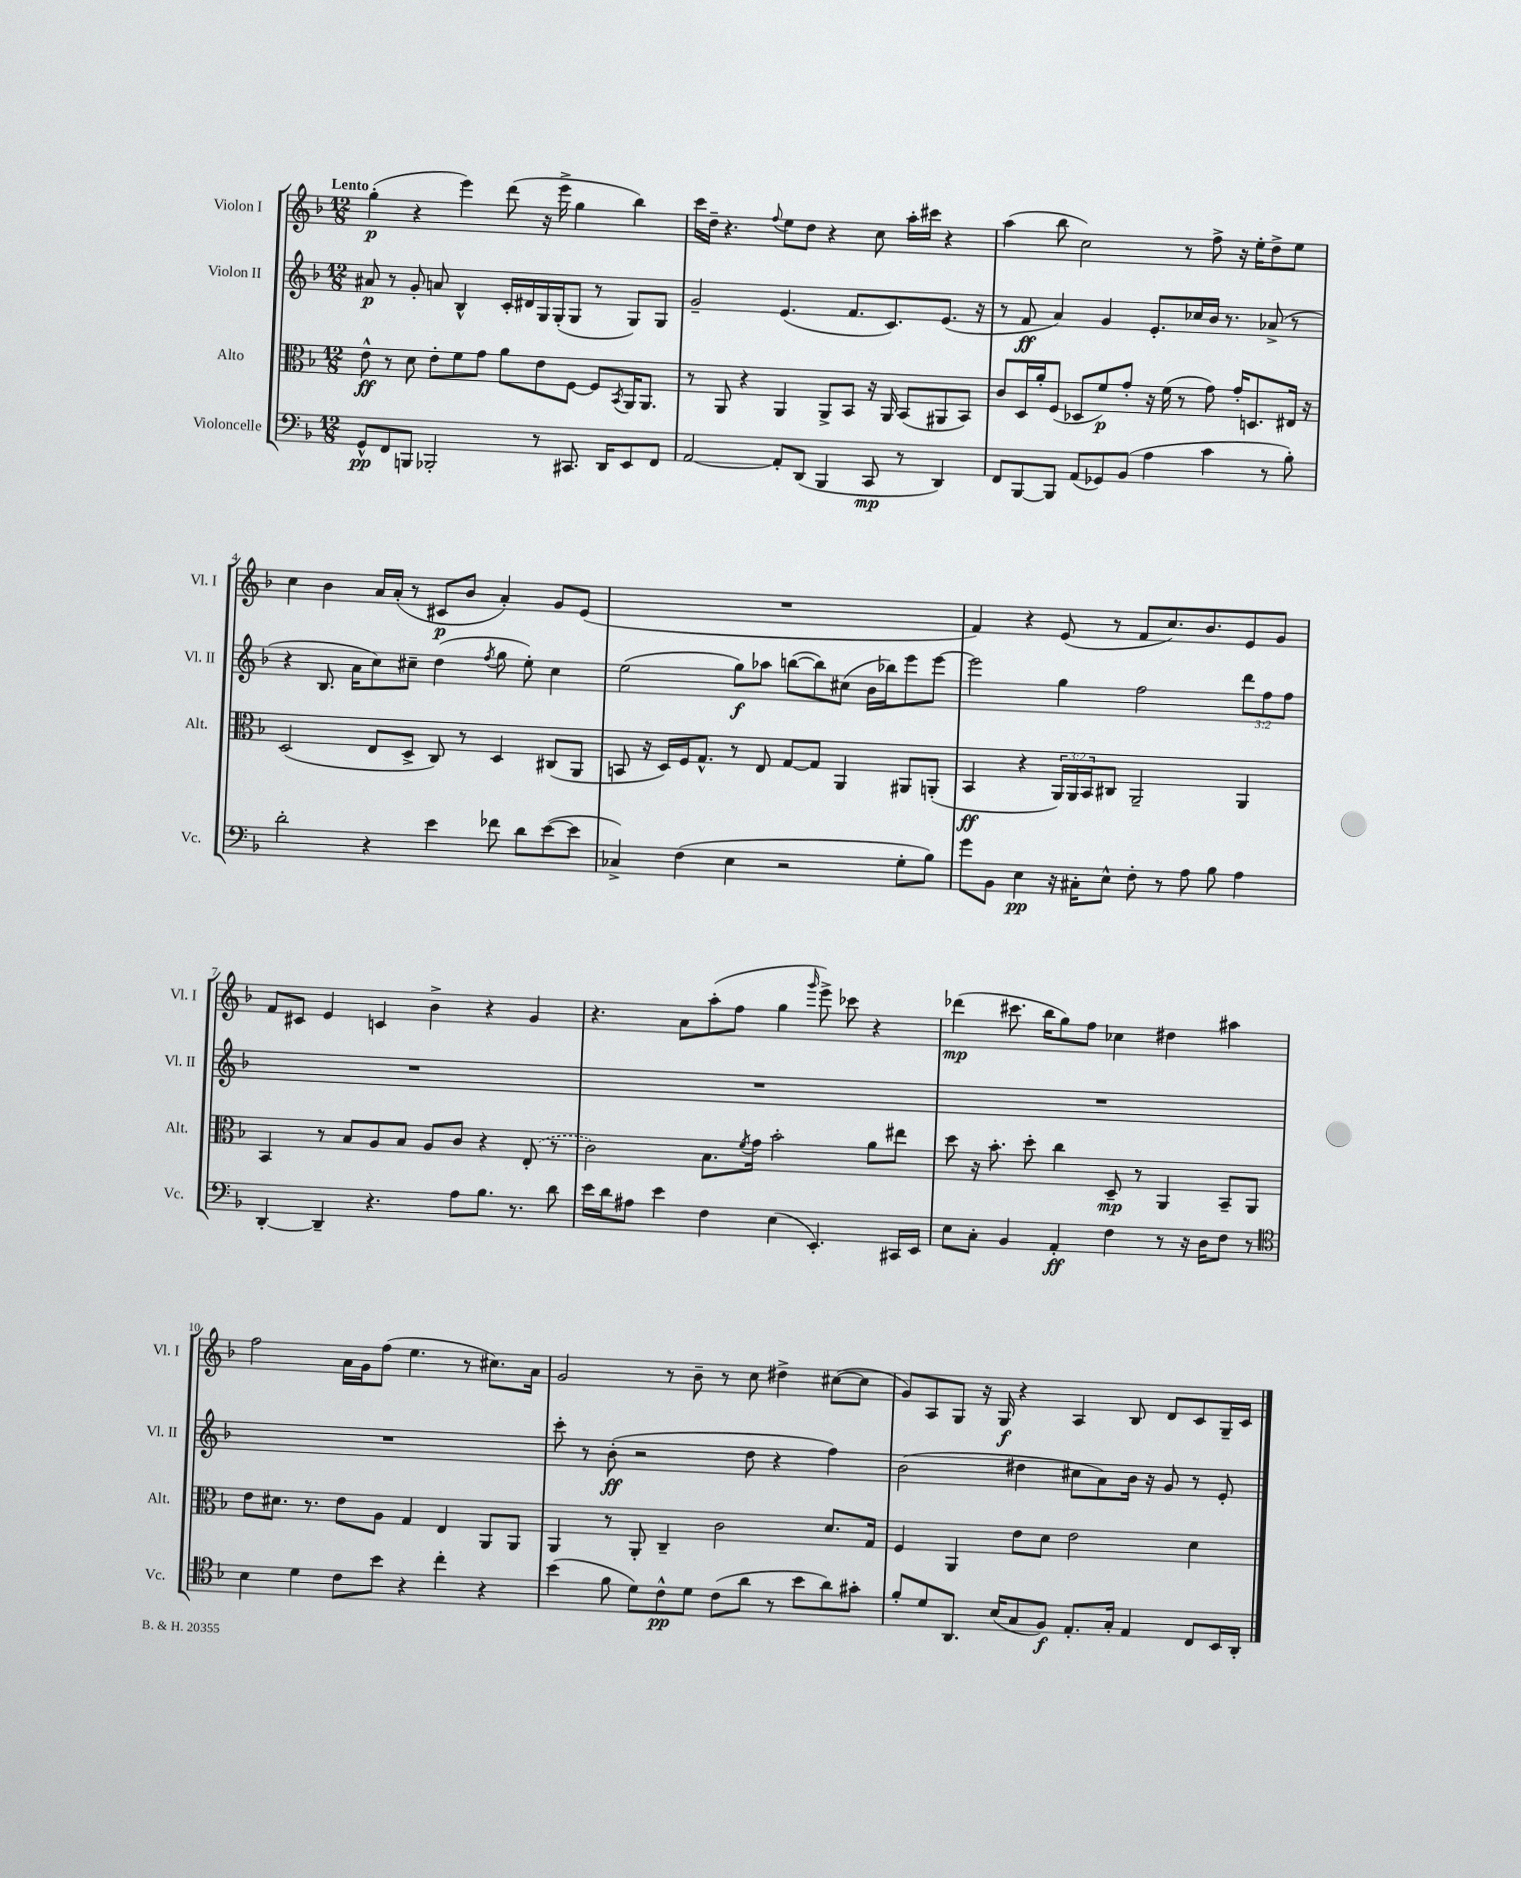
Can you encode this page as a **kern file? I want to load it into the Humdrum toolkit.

**kern	**kern	**kern	**kern
*staff4	*staff3	*staff2	*staff1
*clefF4	*clefC3	*clefG2	*clefG2
*k[b-]	*k[b-]	*k[b-]	*k[b-]
*M12/8	*M12/8	*M12/8	*M12/8
8GG^^	8e^^	8a#	(4gg'
8FF	8r	8r	.
8BBB	8d	8g'	4r
2BBB-'	8e'	8a	.
.	8f	4B-^^	4eee)
.	8g	.	.
.	8a	16c'	(8ddd
.	.	16d#	.
8r	8e	16G	16r
.	.	(16G'	16eee^
8.CC#	[8F	8G	4gg
.	8F]	8r	.
16DD	.	.	.
.	8qBB-	.	.
8EE	16AA	8G)	4bb-)
.	8.AA	.	.
8FF	.	8G	.
=	=	=	=
[2AA	8r	2g~	16ccc
.	.	.	16dd~
.	8AA	.	4.r
.	4r	.	.
.	.	.	8qqff
8AA']	4AA	(4.e	8ee
(8DD	.	.	8dd
4BBB-	8AA^	.	4r
.	8BB-	8.f	.
8CC	16r	.	8cc
.	16AA	8.c)	.
8r	(8BB-	.	16aa'
.	.	.	16ccc#
4DD)	8AA#	(8.e	4r
.	8BB-)	.	.
.	.	16r	.
=	=	=	=
8FF	8c	8r	(4aa
[8BBB-	16D	8f	.
.	16a'	.	.
8BBB-]	(8F	4a)	8bb-
(8AA	8D-	.	2cc)
8GG-)	8f)	4g	.
(8BB-	8g'	.	.
4A	16r	8.e'	.
.	(16f	.	.
.	8r	.	8r
.	.	16cc-	.
4c	8g)	16b-	8ff^
.	.	8.r	.
.	16g'	.	16r
.	8.D	.	16ee'
8r	.	(8a-^	8dd^
8B-')	16E#	8r	8ee
.	16r	.	.
=	=	=	=
2d'	(2D	4r	4cc
.	.	8.B-	4b-
.	.	16a	.
4r	8E	8cc)	16a
.	.	.	(16a'
.	8D^	8cc#~	8r
4e	8C)	(4dd	8c#
.	8r	.	8b-
.	.	8qff	.
8f-	4D	8gg	4a')
8d	.	8ee')	.
([8e	(8C#	4cc#	8g
8e]	8AA	.	(8e
=	=	=	=
4C-^)	8BB	(2ee	1.r
.	16r	.	.
.	16D)	.	.
(4F	16F	.	.
.	8.G^^	.	.
4E	8r	8gg)	.
.	8E	8aa-	.
2r	[8G	([8bb	.
.	8G]	8bb])	.
.	4AA	(8cc#	.
.	.	16b-	.
.	.	16bb-)	.
8G'	8AA#	8eee	.
8B-)	(8AA'	[8eee	.
=	=	=	=
8g	4BB-	2eee]	4f)
8BB-	.	.	.
4E	4r	.	4r
16r	24AA)	4gg	(8e
.	24AA	.	.
16C#'	.	.	.
.	24BB-	.	.
8E^^	8C#	.	8r
8F'	2AA~	2ff	8f
8r	.	.	8.cc)
8A	.	.	.
.	.	.	8.b-
8B-	.	.	.
4A	4AA	12ddd	8e
.	.	12ff	.
.	.	.	8g
.	.	12ff	.
=	=	=	=
[4DD'	4BB-	1.r	8f
.	.	.	8c#
4DD~]	8r	.	4e
.	8B-	.	.
4.r	8A	.	4c
.	8B-	.	.
.	8A	.	4b-^
8A	8c	.	.
8.B-	4r	.	4r
8.r	.	.	.
.	(8E'	.	4g
8d	8r	.	.
=	=	=	=
16e	2c)	1.r	4.r
16d	.	.	.
8A#	.	.	.
4e	.	.	.
.	.	.	8a
4F	8.B-	.	(8aa'
.	.	.	8ff
.	8qf	.	.
.	16g	.	.
(4E	2b-'	.	4gg
.	.	.	16qqggg
4.EE')	.	.	8eee^)
.	.	.	8ccc-
.	8a	.	4r
16CC#	8ee#	.	.
16EE	.	.	.
=	=	=	=
8E	8dd	1.r	(4ddd-
8C'	16r	.	.
.	8.b-'	.	.
4BB-	.	.	8.ccc#
.	8dd'	.	.
.	.	.	16bb-
4AA'	4cc	.	8gg)
.	.	.	8ff
4F	8D~	.	4cc-
.	8r	.	.
8r	4AA	.	4dd#
16r	.	.	.
16D	.	.	.
8F	8BB-~	.	4aa#
8r	8AA	.	.
=	=	=	=
*clefC4	*	*	*
4B-	8e	1.r	2ff
.	8.d#	.	.
4d	.	.	.
.	8.r	.	.
8c	8e	.	16a
.	.	.	16g
8b-	8A	.	(8ff
4r	4G	.	4.ee
4cc'	4E	.	.
.	.	.	8r
4r	8AA	.	8.cc#)
.	8AA	.	.
.	.	.	16a
=	=	=	=
(4b-	4AA	8ccc'	2g
.	.	8r	.
8f	8r	(8b-'	.
8d)	8AA'	2r	.
8c^^	4C~	.	8r
8d	.	.	8b-~
(8c	2c	.	8r
8a	.	8dd	8cc
8r	.	4r	4dd#^
8b-	.	.	.
8a)	8.d	4ff)	([8cc#
8g#'	.	.	8cc#]
.	16G	.	.
=	=	=	=
8f'	4F	(2b-	8g)
8d	.	.	8A
8.AA	4AA	.	8G
.	.	.	16r
(16B-	.	.	16G
8G	8e	4dd#	4r
8F)	8d	.	.
8.E'	2e	8cc#	4A
.	.	8a)	.
16G'	.	.	.
4E	.	16b-	8B-
.	.	16r	.
.	.	8g	8d
8C	4d	8r	8c
16BB-	.	8e'	16G~
16AA'	.	.	16c
==	==	==	==
*-	*-	*-	*-
